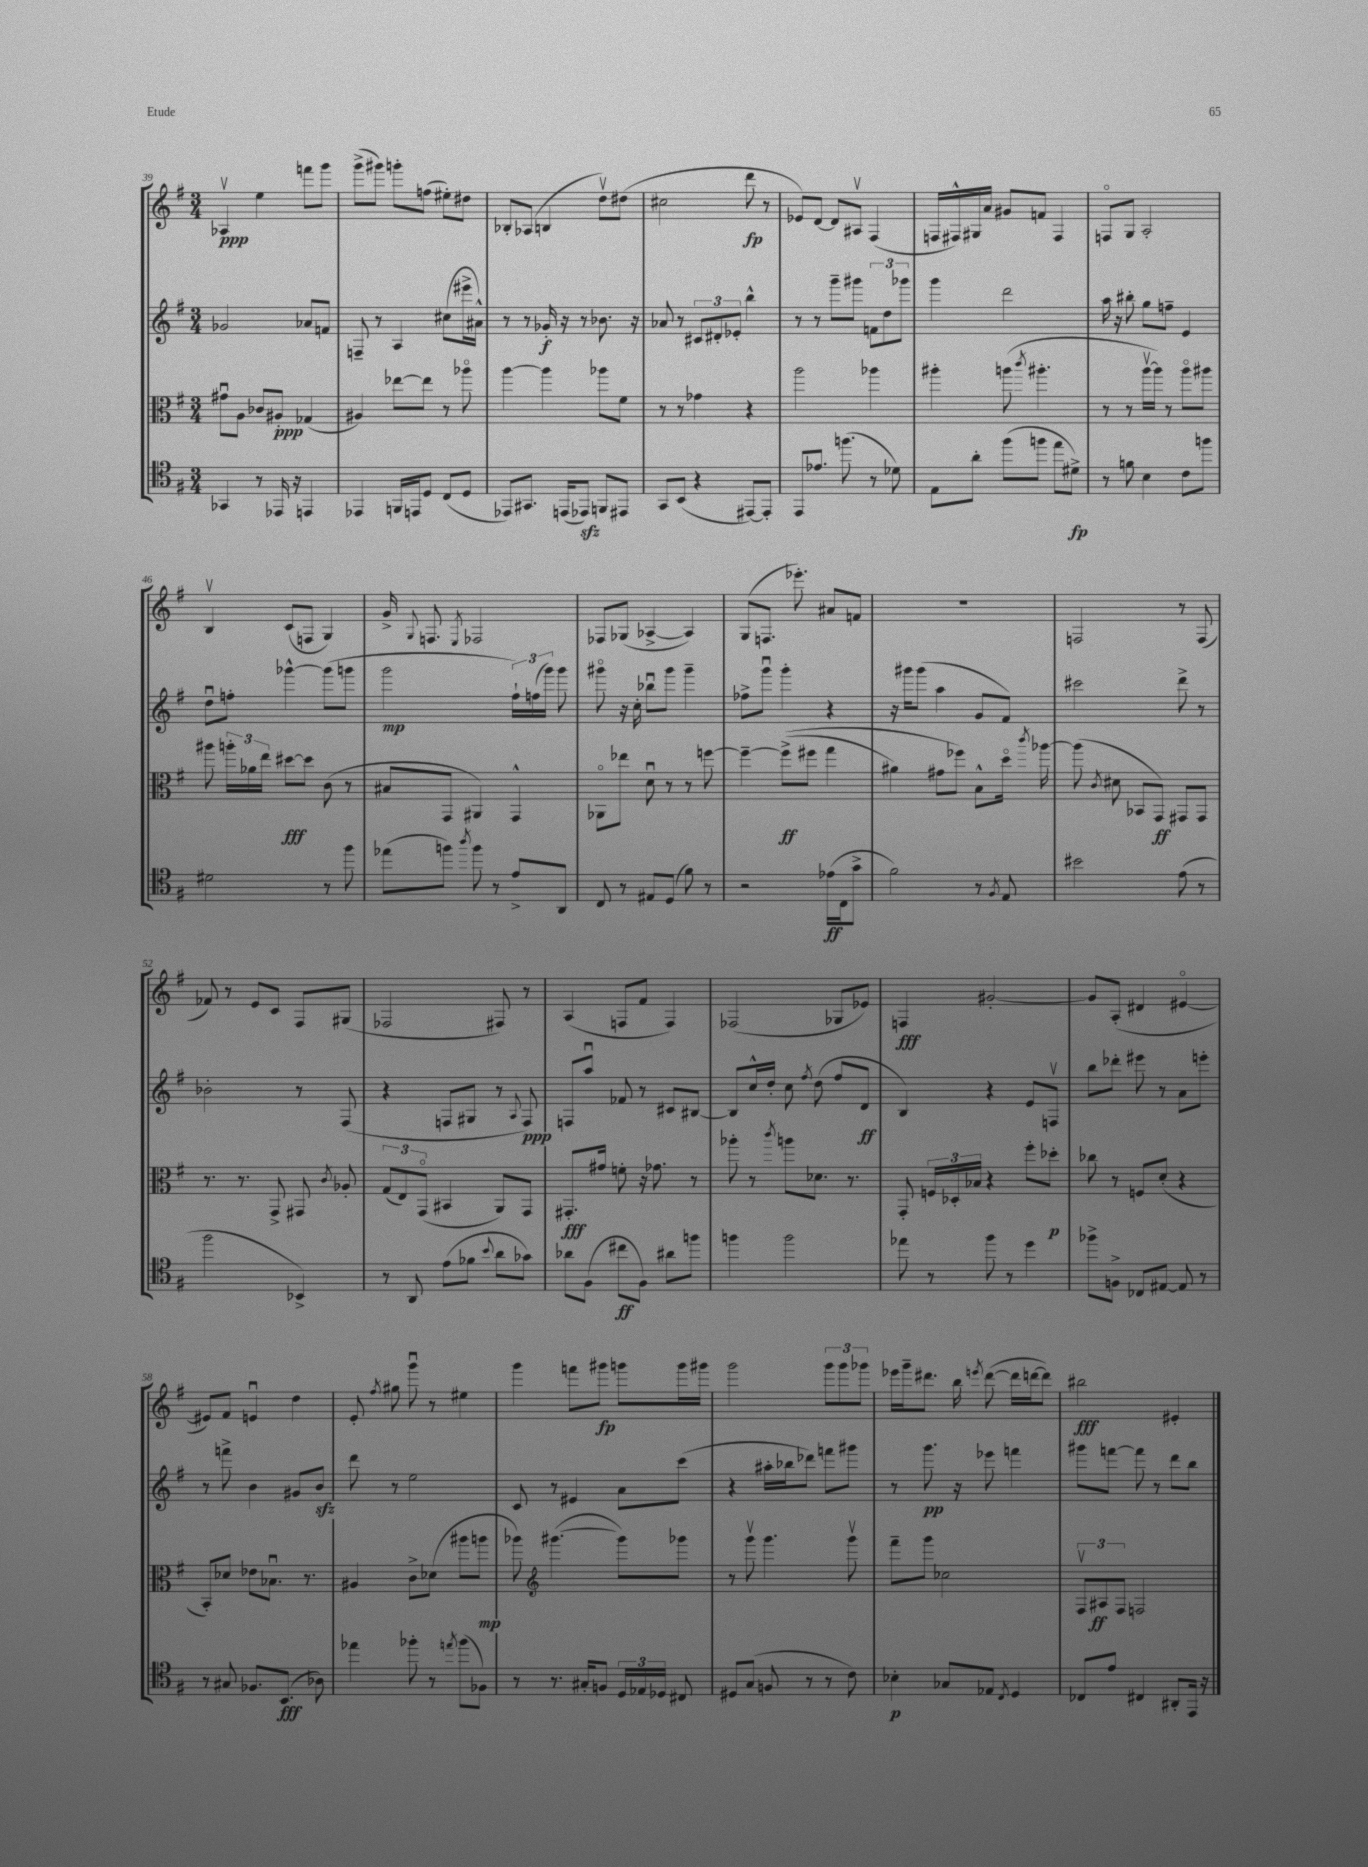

**kern	**dynam	**kern	**dynam	**kern	**dynam	**kern	**dynam
*part4	*part4	*part3	*part3	*part2	*part2	*part1	*part1
*staff4	*staff4	*staff3	*staff3	*staff2	*staff2	*staff1	*staff1
*clefC4	*	*clefC3	*	*clefG2	*	*clefG2	*
*k[f#]	*	*k[f#]	*	*k[f#]	*	*k[f#]	*
*M3/4	*	*M3/4	*	*M3/4	*	*M3/4	*
=39	=39	=39	=39	=39	=39	=39	=39
4GG-X/	.	8g#Xu\L	.	2g-X/	.	4A-Xv/	ppp
.	.	8A\J	.	.	.	.	.
8r	.	8c-X/L	.	.	.	4ee\	.
16EE-X/	.	8A#X'/J	ppp	.	.	.	.
16r	.	.	.	.	.	.	.
4EEn/	.	(4G-X/	.	8a-X/L	.	8fffn\L	.
.	.	.	.	8fn/J	.	8ggg\J	.
=40	=40	=40	=40	=40	=40	=40	=40
4EE-X/	.	4A#X/)	.	8Fn~/	.	(8ggg^\L	.
.	.	.	.	8r	.	8ggg#X\J)	.
16FFn/LL	.	[8ee-X\L	.	4A/	.	8gggn'\L	.
16EEn/J	.	.	.	.	.	.	.
8D/J	.	8ee-\J]	.	.	.	(8ffn\J	.
(8C/L	.	8r	.	(8cc#X\L	.	8ee#X'\L)	.
8D/J	.	8aa-X\	.	16eee#X^\L	.	8dd#X\J	.
.	.	.	.	16a#X^^\JJ)	.	.	.
=41	=41	=41	=41	=41	=41	=41	=41
8EE-X/L)	.	[4aa\	.	8r	.	8B-X'/L	.
8.GG#X/J	.	.	.	8r	.	(8A-X/J	.
.	.	4aa\]	.	16g-X'/	f	4Bn/	.
(16EEn/KL	.	.	.	16r	.	.	.
8EE-Xzz/J)	.	.	.	8r	.	.	.
8FFn/L	.	8aa-X\L	.	8.b-X\	.	8ddv\L)	.
8EE#X/J	.	8f#\J	.	.	.	(8dd#X\J	.
.	.	.	.	16r	.	.	.
=42	=42	=42	=42	=42	=42	=42	=42
8GG/L	.	8r	.	8a-X/	.	2cc#X\	.
(8BB/J	.	8r	.	8r	.	.	.
4r	.	4g-X\	.	12c#X/L	.	.	.
.	.	.	.	12d#X'/	.	.	.
.	.	.	.	12e-X'/J	.	.	.
[8EE#X/L)	.	4r	.	4bb^^\	.	8ddd\	fp
8EE#'/J]	.	.	.	.	.	8r	.
=43	=43	=43	=43	=43	=43	=43	=43
8EE/L	.	2aa\	.	8r	.	8e-X/L)	.
8.e-X/J	.	.	.	8r	.	[8d/J	.
.	.	.	.	8ggg~\L	.	8d/L]	.
(8.ffn\	.	.	.	.	.	.	.
.	.	.	.	8ggg#X\J	.	8A#Xv/J	.
8r	.	4aa-X\	.	12fn\L	.	(4F#/	.
.	.	.	.	12dd\	.	.	.
8d-X\)	.	.	.	.	.	.	.
.	.	.	.	12ggg-X\J	.	.	.
=44	=44	=44	=44	=44	=44	=44	=44
8E\L	.	4aa#X'\	.	4ggg\	.	16Fn/LL	.
.	.	.	.	.	.	16F#X^^/)	.
8a'\J	.	.	.	.	.	16G#X/	.
.	.	.	.	.	.	16a/JJ	.
(8ff#\L	.	(8aan\	.	2ddd\	.	8g#X/L	.
.	.	8qccc/	.	.	.	.	.
8ffn\J	.	4.aa#X'\	.	.	.	8fn/J	.
8ee\L	.	.	.	.	.	4F#/	.
8d#X^\J)	fp	.	.	.	.	.	.
=45	=45	=45	=45	=45	=45	=45	=45
8r	.	8r	.	16aa\	.	8Fn/L	.
.	.	.	.	16r	.	.	.
8fn\	.	8r	.	8bb#X'\	.	8G/J	.
4B\	.	[16aav\LL	.	8gg\L	.	2A'/	.
.	.	16aa\JJ])	.	.	.	.	.
.	.	8r	.	8ffn~\J	.	.	.
8c\L	.	8aa\L	.	4e/	.	.	.
8ffn\J	.	8aa#X\J	.	.	.	.	.
!!LO:LB:g=z
=46	=46	=46	=46	=46	=46	=46	=46
2d#X\	.	8aa#X\	.	8ddu\L	.	4Bv/	.
.	.	24aan'\LL	.	8ffn'\J	.	.	.
.	.	24a-X\	.	.	.	.	.
.	.	24ee\JJ	.	.	.	.	.
.	.	[8dd#X\L	fff	[4ggg-X^^\	.	(8c/L	.
.	.	8dd#\J]	.	.	.	8Fn/J	.
8r	.	(8c\	.	(8ggg-\L]	.	4G/)	.
8ff#\	.	8r	.	8gggn\J	.	.	.
=47	=47	=47	=47	=47	=47	=47	=47
(8ee-X\L	.	8B#X/L	.	2ggg\	mp	16g^/	.
.	.	.	.	.	.	8qqG/	.
.	.	.	.	.	.	8.Fn/	.
8ffn\J)	.	8GG/J	.	.	.	.	.
8qaa/	.	.	.	.	.	8qE/	.
8ff\	.	4AA#X/)	.	.	.	2F-X/	.
8r	.	.	.	.	.	.	.
8e^/L	.	4GG^^/	.	24ff#`\LL)	.	.	.
.	.	.	.	(24ffn\	.	.	.
.	.	.	.	24ggg\JJ)	.	.	.
8AA/J	.	.	.	8ggg\	.	.	.
=48	=48	=48	=48	=48	=48	=48	=48
8C/	.	8AA-X\L	.	8ggg#X\	.	8F-X/L	.
8r	.	8ee-X\J	.	16r	.	(8G-X/J	.
.	.	.	.	16cc'\	.	.	.
8E#X/L	.	8du\	.	8bb-Xu\L	.	[4A-X^/	.
(8D/J	.	8r	.	8ggg#\J	.	.	.
8f#\)	.	8r	.	4ggg#~\	.	4A-/])	.
8r	.	[8ffn\	.	.	.	.	.
=49	=49	=49	=49	=49	=49	=49	=49
2r	.	4ff~\_	.	8ff-X^\L	.	(8G/L	.
.	.	.	.	8gggu\J	.	8.Fn/J	.
.	.	((8ff^\L]	ff	4ggg'\	.	.	.
.	.	.	.	.	.	8.eee-X'\)	.
.	.	8ff#X\J	.	.	.	.	.
(16e-X\LL	ff	4gg\	.	4r	.	8a#X/L	.
16C\J	.	.	.	.	.	.	.
8g^\J	.	.	.	.	.	8fn/J	.
=50	=50	=50	=50	=50	=50	=50	=50
2f#\)	.	4a#X\)	.	16r	.	2.r	.
.	.	.	.	16ggg#X\KL	.	.	.
.	.	.	.	(8ggg#\J	.	.	.
.	.	8g#X\L	.	4aa\	.	.	.
.	.	8ff-X\J)	.	.	.	.	.
8r	.	8B^^\L	.	8g/L	.	.	.
8qF#/	.	.	.	.	.	.	.
8E/	.	16dd\Jk	.	8f#/J)	.	.	.
.	.	8qccc/	.	.	.	.	.
.	.	[16aa-X\	.	.	.	.	.
=51	=51	=51	=51	=51	=51	=51	=51
2b#X\	.	(8aa-\]	.	2ccc#X\	.	2Fn/	.
.	.	8qc/	.	.	.	.	.
.	.	8d#X\	.	.	.	.	.
.	.	8BB-X/L	.	.	.	.	.
.	.	8GG/J)	ff	.	.	.	.
(8e\	.	8GG#X/L	.	8ddd^\	.	8r	.
8r	.	8GG#/J	.	8r	.	(8F/	.
!!LO:LB:g=z
=52	=52	=52	=52	=52	=52	=52	=52
2ff#\	.	8.r	.	2b-X'\	.	8f-X/)	.
.	.	.	.	.	.	8r	.
.	.	8.r	.	.	.	.	.
.	.	.	.	.	.	8e/L	.
.	.	8GG^/	.	.	.	8c/J	.
4BB-X^/)	.	8GG#X/	.	8r	.	8F#/L	.
.	.	8qc/	.	.	.	.	.
.	.	8A-X'/	.	(8F#/	.	(8G#X/J	.
=53	=53	=53	=53	=53	=53	=53	=53
8r	.	(12G/L	.	4r	.	2F-X/	.
.	.	12E/)	.	.	.	.	.
8AA/	.	.	.	.	.	.	.
.	.	(12GG/J	.	.	.	.	.
(8e\L	.	4BB#X/	.	8Fn/L	.	.	.
8f-X\J	.	.	.	8G#X/J	.	.	.
8qqb/	.	.	.	.	.	.	.
8a\L	.	8AA/L)	.	8r	.	8F#X/)	.
.	.	.	.	8qqA/	.	.	.
8g-X\J)	.	8GG/J	.	8F/)	ppp	8r	.
=54	=54	=54	=54	=54	=54	=54	=54
8a-X\L	.	8.GG#X'/L	fff	8Fn/L	.	(4A/	.
(8F#\J	.	.	.	8aau/J	.	.	.
.	.	16g#X/Jk	.	.	.	.	.
8cc#X\L	ff	8fn'\	.	8f-X/	.	8Fn/L	.
8F#\J)	.	16r	.	8r	.	8f#/J	.
.	.	8.g-X\	.	.	.	.	.
8a#X\L	.	.	.	8c#X/L	.	4F/)	.
8ffn\J	.	8r	.	[8B#X/J	.	.	.
=55	=55	=55	=55	=55	=55	=55	=55
4ffn\	.	8aa-X'\	.	8B#/L]	.	(2F-X/	.
.	.	8r	.	16cc^^/L	.	.	.
.	.	.	.	16dd'/JJ	.	.	.
.	.	8qccc/	.	.	.	.	.
2ff\	.	8aan\L	.	8cc\	.	.	.
.	.	.	.	8qff#/	.	.	.
.	.	8.d-X\J	.	(8dd\	.	.	.
.	.	.	.	8ff#/L	.	8G-X/L	.
.	.	8.r	.	.	.	.	.
.	.	.	.	8d/J	ff	8e-X/J)	.
=56	=56	=56	=56	=56	=56	=56	=56
8ee-X\	.	8GG'/	.	4B/)	.	4Fn/	fff
8r	.	24Fn/LL	.	.	.	.	.
.	.	24D-X'/	.	.	.	.	.
.	.	24B-X/JJ	.	.	.	.	.
8ff#\	.	4r	.	4r	.	[2g#X'/	.
8r	.	.	.	.	.	.	.
4dd\	.	8ff#'\L	.	8e/L	.	.	.
.	.	8dd-X'\J	p	8Fnv/J	.	.	.
=57	=57	=57	=57	=57	=57	=57	=57
8ff-X^\L	.	8cc-X\	.	8bb\L	.	8g#/L]	.
8Fn^\J	.	8r	.	8ddd-X'\J	.	(8A'/J	.
8C-X/L	.	8Fn/L	.	8eee#X\	.	4d#X/	.
[8E#X/J	.	(8d'/J	.	8r	.	.	.
8E#/]	.	4r	.	8a\L	.	[4e#X/	.
8r	.	.	.	8eeen'\J	.	.	.
!!LO:LB:g=z
=58	=58	=58	=58	=58	=58	=58	=58
8r	.	8BB'/L)	.	8r	.	8e#X/L])	.
8G#X/	.	8d-X/J	.	8fffn^\	.	8f#/J	.
8.F-X/L	.	8e-X\L	.	4b\	.	4enu/	.
.	.	8.B-Xu\J	.	.	.	.	.
(8.BB/J	fff	.	.	.	.	.	.
.	.	.	.	8g#X/L	.	4dd\	.
.	.	8.r	.	.	.	.	.
8A-X\)	.	.	.	8bzz/J	.	.	.
=59	=59	=59	=59	=59	=59	=59	=59
4ee-X\	.	4A#X/	.	8ddd\	.	8e'/	.
.	.	.	.	.	.	8qff#/	.
.	.	.	.	8r	.	8gg#X\	.
8ff-X'\	.	8c^\L	.	2ee\	.	8gggu\	.
8r	.	(8d-X\J	.	.	.	8r	.
8qeen/	.	.	.	.	.	.	.
(8ff-\L	.	8aa#X\L	.	.	.	4ee#X\	.
8F-X\J)	.	8aan\J	mp	.	.	.	.
=60	=60	=60	=60	=60	=60	=60	=60
8r	.	8aa-X\)	.	8c/	.	4ggg\	.
*	*	*clefG2	*	*	*	*	*
8.r	.	([4.ggg#X\	.	8r	.	.	.
.	.	.	.	4e#X/	.	8fffn\L	.
16G#X'/KL	.	.	.	.	.	.	.
8Fn/J	.	.	.	.	.	8ggg#X\J	fp
24D/LL	.	8ggg#\L])	.	8a\L	.	8gggn\L	.
24E-X/	.	.	.	.	.	.	.
24D-X/JJ	.	.	.	.	.	.	.
8C#X/	.	8ggg-X\J	.	(8ccc\J	.	16ggg\L	.
.	.	.	.	.	.	16ggg#X\JJ	.
=61	=61	=61	=61	=61	=61	=61	=61
8D#X/L	.	8r	.	4r	.	2ggg\	.
(8G/J	.	8gggv\	.	.	.	.	.
8Fn/	.	4.ggg\	.	16aa#X'\LL	.	.	.
.	.	.	.	16bb-X\J	.	.	.
8r	.	.	.	8ddd-X\J)	.	.	.
8r	.	.	.	8fffn\L	.	12ggg\L	.
.	.	.	.	.	.	12ggg\	.
8c\)	.	8gggv\	.	8ggg#X\J	.	.	.
.	.	.	.	.	.	12ggg-X\J	.
=62	=62	=62	=62	=62	=62	=62	=62
4B-X'\	p	8fff#~\L	.	8r	.	16eee-X\LL	.
.	.	.	.	.	.	16ggg~\J	.
.	.	8ggg\J	.	8.ggg\	pp	8.ddd#X\J	.
8G-X/L	.	2cc-X\	.	.	.	.	.
.	.	.	.	16r	.	16bb\	.
.	.	.	.	.	.	8qeeen/	.
8E-X/J	.	.	.	8eee-X\	.	([8ddd#\	.
8qC/	.	.	.	.	.	.	.
4D/	.	.	.	4fffn\	.	16ddd#\LL]	.
.	.	.	.	.	.	[16dddn\J	.
.	.	.	.	.	.	8ddd\J])	.
=63	=63	=63	=63	=63	=63	=63	=63
8C-X/L	.	12F#v/L	.	8ggg#X\L	.	2bb#X\	fff
.	.	12A#X/	ff	.	.	.	.
8e/J	.	.	.	[8fffn\J	.	.	.
.	.	12F#/J	.	.	.	.	.
4C#X/	.	2Fn/	.	8fff\]	.	.	.
.	.	.	.	8r	.	.	.
8AA#X'/L	.	.	.	8ddd\L	.	4e#X'/	.
16EE/Jk	.	.	.	8bb\J	.	.	.
16r	.	.	.	.	.	.	.
==	==	==	==	==	==	==	==
*-	*-	*-	*-	*-	*-	*-	*-
